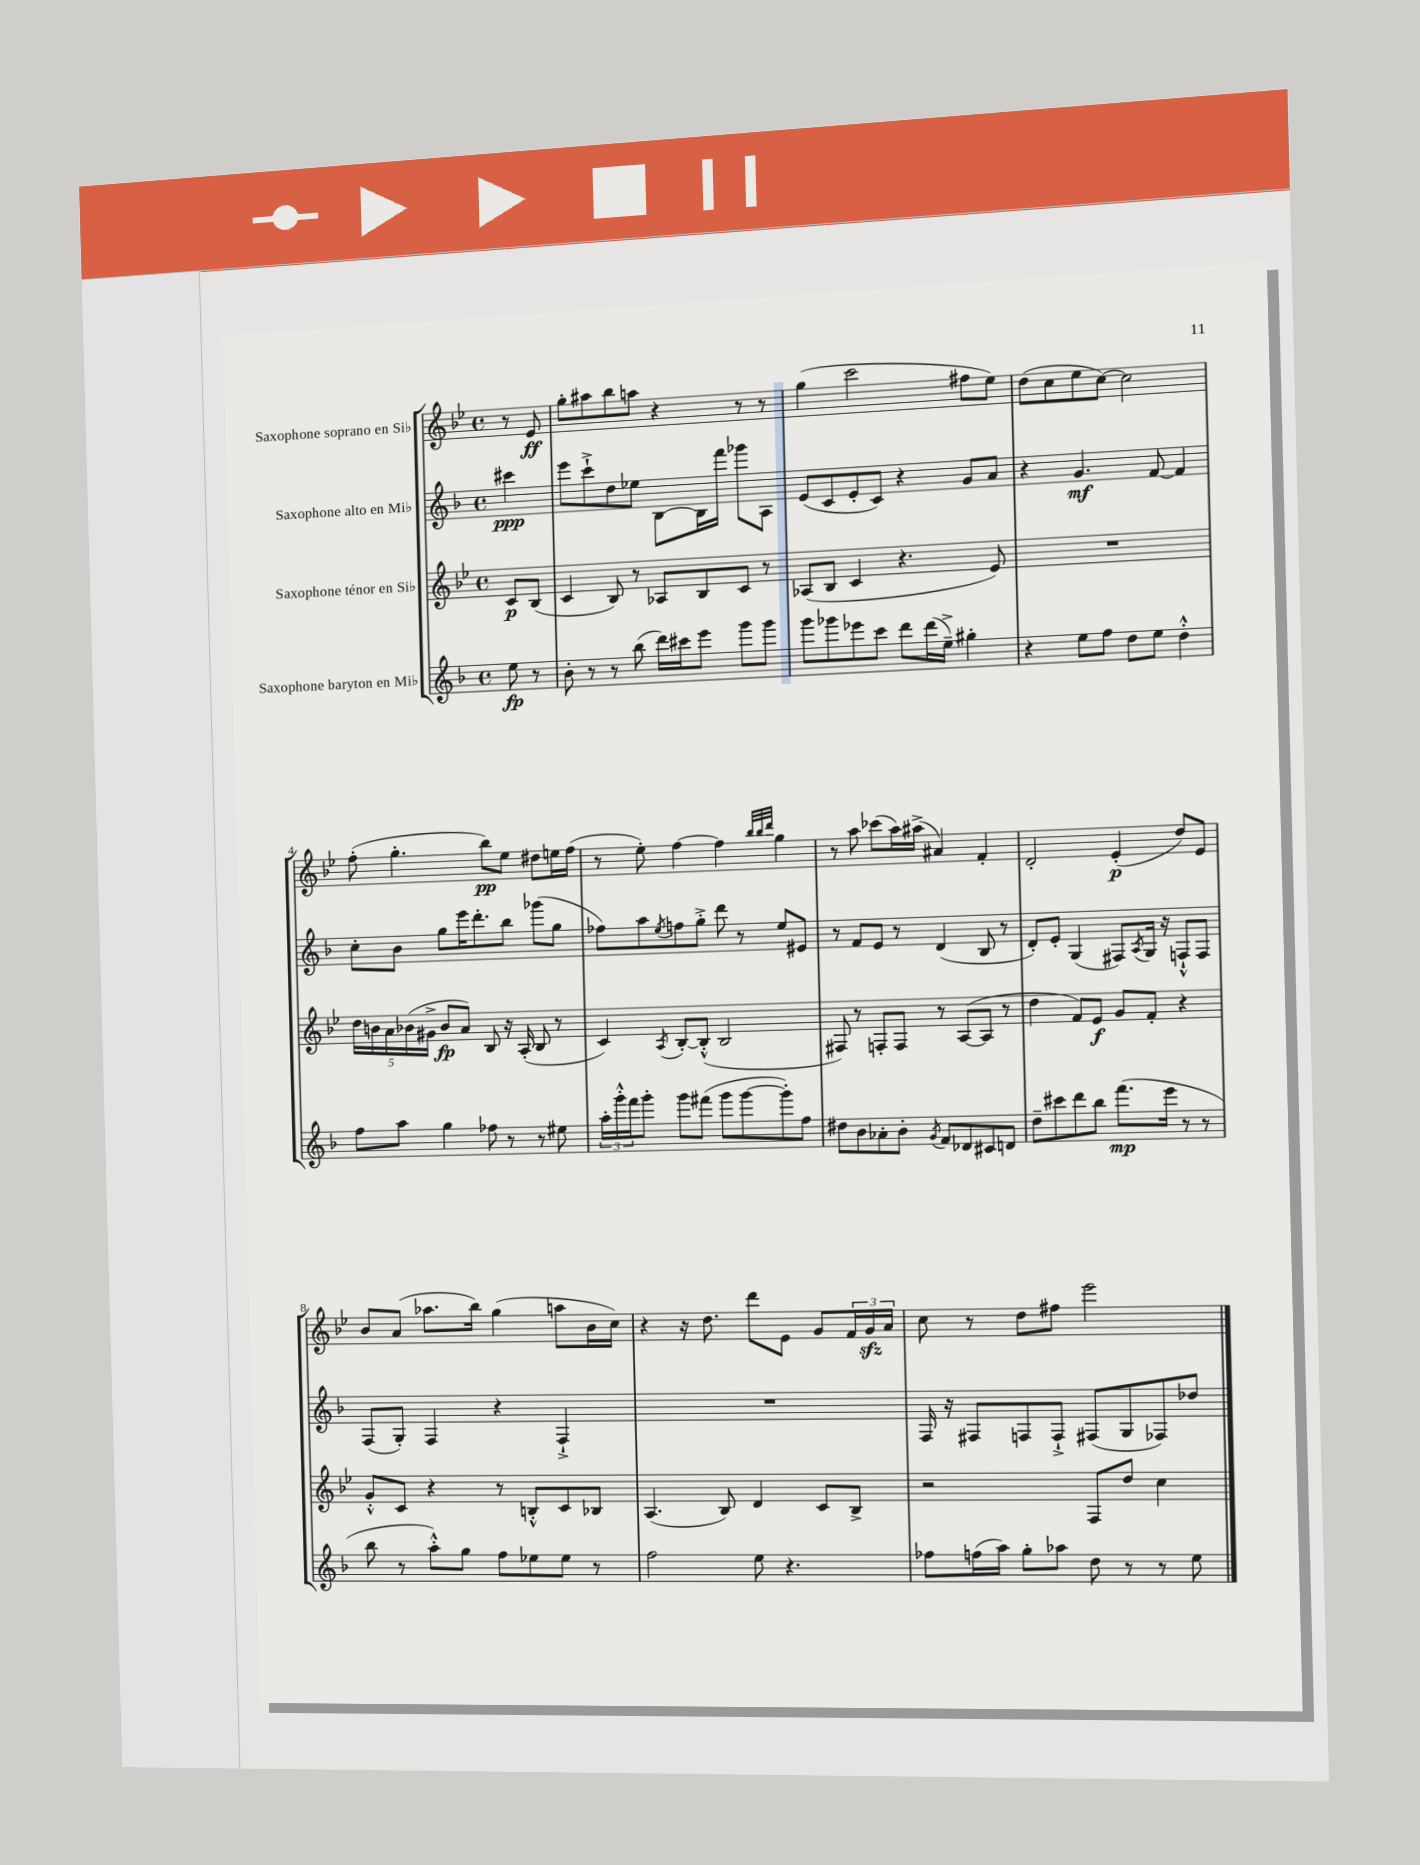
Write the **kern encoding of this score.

**kern	**kern	**kern	**kern
*staff4	*staff3	*staff2	*staff1
*clefG2	*clefG2	*clefG2	*clefG2
*k[b-]	*k[b-e-]	*k[b-]	*k[b-e-]
*M4/4	*M4/4	*M4/4	*M4/4
*met(c)	*met(c)	*met(c)	*met(c)
8ee	8c	4ccc#	8r
8r	(8B-	.	8e-
=	=	=	=
8b-'	4c	8eee	8gg'
8r	.	8ccc`^	8aa#
8r	8B-)	8dd	8bb-
(8bb-	8r	8ee-	8aa
16ddd)	8A-	[8B-	4r
16ccc#	.	.	.
8eee	8B-	16B-]	.
.	.	16fff	.
8ggg	8c	8ggg-	8r
8ggg	8r	8A	8r
=	=	=	=
8ggg	(8A-	(8e	(4gg
8ggg-	8B-	8c	.
8eee-	4c	8e'	2ccc
8ccc	.	8c)	.
8ddd	4.r	4r	.
(16ddd	.	.	.
16ee~^)	.	.	.
4gg#'	.	8g	8ff#
.	8e-)	8a	8ee-)
=	=	=	=
4r	1r	4r	(8dd
.	.	.	8cc
8ee	.	4.g	8ee-
8ff	.	.	[8cc)
8dd	.	.	2cc]
8ee	.	[8f	.
4dd'^^	.	4f]	.
=	=	=	=
8ff	20dd	8cc'	(8ff'
.	20b	.	.
.	20a	.	.
8aa	.	8b-	4.gg'
.	(20b-	.	.
.	20g#^	.	.
4gg	8b-	8gg	.
.	8a)	16eee	.
.	.	8.ddd'	.
8ff-	8B-	.	8bb-)
8r	16r	8bb-	8ee-
.	(16A'	.	.
8r	8B-	(8ggg-	8dd#
8ee#	8r	8gg	16ee
.	.	.	(16ff
=	=	=	=
24aa'	4c)	8ff-)	8r
24ggg'^^	.	.	.
24fff	.	.	.
8ggg'	.	8aa	8ee-')
.	8qA	8qee	.
8ggg	[8B-'	8ff	[4ff
(8fff#	(8B-'^^]	8gg'^	.
8ggg	2B-	8ddd	4ff]
[8ggg	.	8r	.
.	.	.	32qqbb-
.	.	.	32qqbb-
.	.	.	32qqddd
8ggg'])	.	8ee	4gg
8ff	.	8e#	.
=	=	=	=
8dd#	8F#)	8r	8r
8b-	8r	8f	8aa
8a-'	8F'	8e	(8ccc-
8b-'	8F	8r	16aa)
.	.	.	(16aa#^
8qg	.	.	.
8f	8r	(4d	4a#)
8d-	([8A	.	.
8c#	8A]	8B-	4f'
8d	8r	8r	.
=	=	=	=
8dd~	4dd	8d')	2d'
8ccc#	.	8e'	.
8ddd	8f)	(4G	.
8bb-	8e-	.	.
(8.fff	8g	8F#)	(4e-'
.	.	8qA	.
.	8f'	16G	.
16eee	.	16r	.
8r	4r	8F`^^	8dd)
8r	.	8F	8e-
=	=	=	=
8bb-	8g'^^	(8F	8b-
8r	8c	8G')	(8a
8aa'^^)	4r	4F	8.aa-
8gg	.	.	.
.	.	.	16bb-)
8ff	8r	4r	(4gg
8ee-	8B'^^	.	.
8ee-	8c	4F`^	8aa
8r	8B-	.	16b-
.	.	.	16cc)
=	=	=	=
2ff	(4.A	1r	4r
.	.	.	16r
.	.	.	8.dd
.	8B-)	.	.
8ee	4d	.	8ddd
4.r	.	.	8e-
.	8c	.	8g
.	8B-^	.	24f
.	.	.	24g
.	.	.	24a
=	=	=	=
8ff-	2r	16F	8cc
.	.	16r	.
(16ff	.	8F#	8r
16aa)	.	.	.
8gg'	.	8F	8dd
8aa-	.	8F`^	8ff#
8dd	8F	(8F#	2eee-
8r	8dd	8G	.
8r	4cc	8F-)	.
8ee	.	8dd-	.
==	==	==	==
*-	*-	*-	*-
